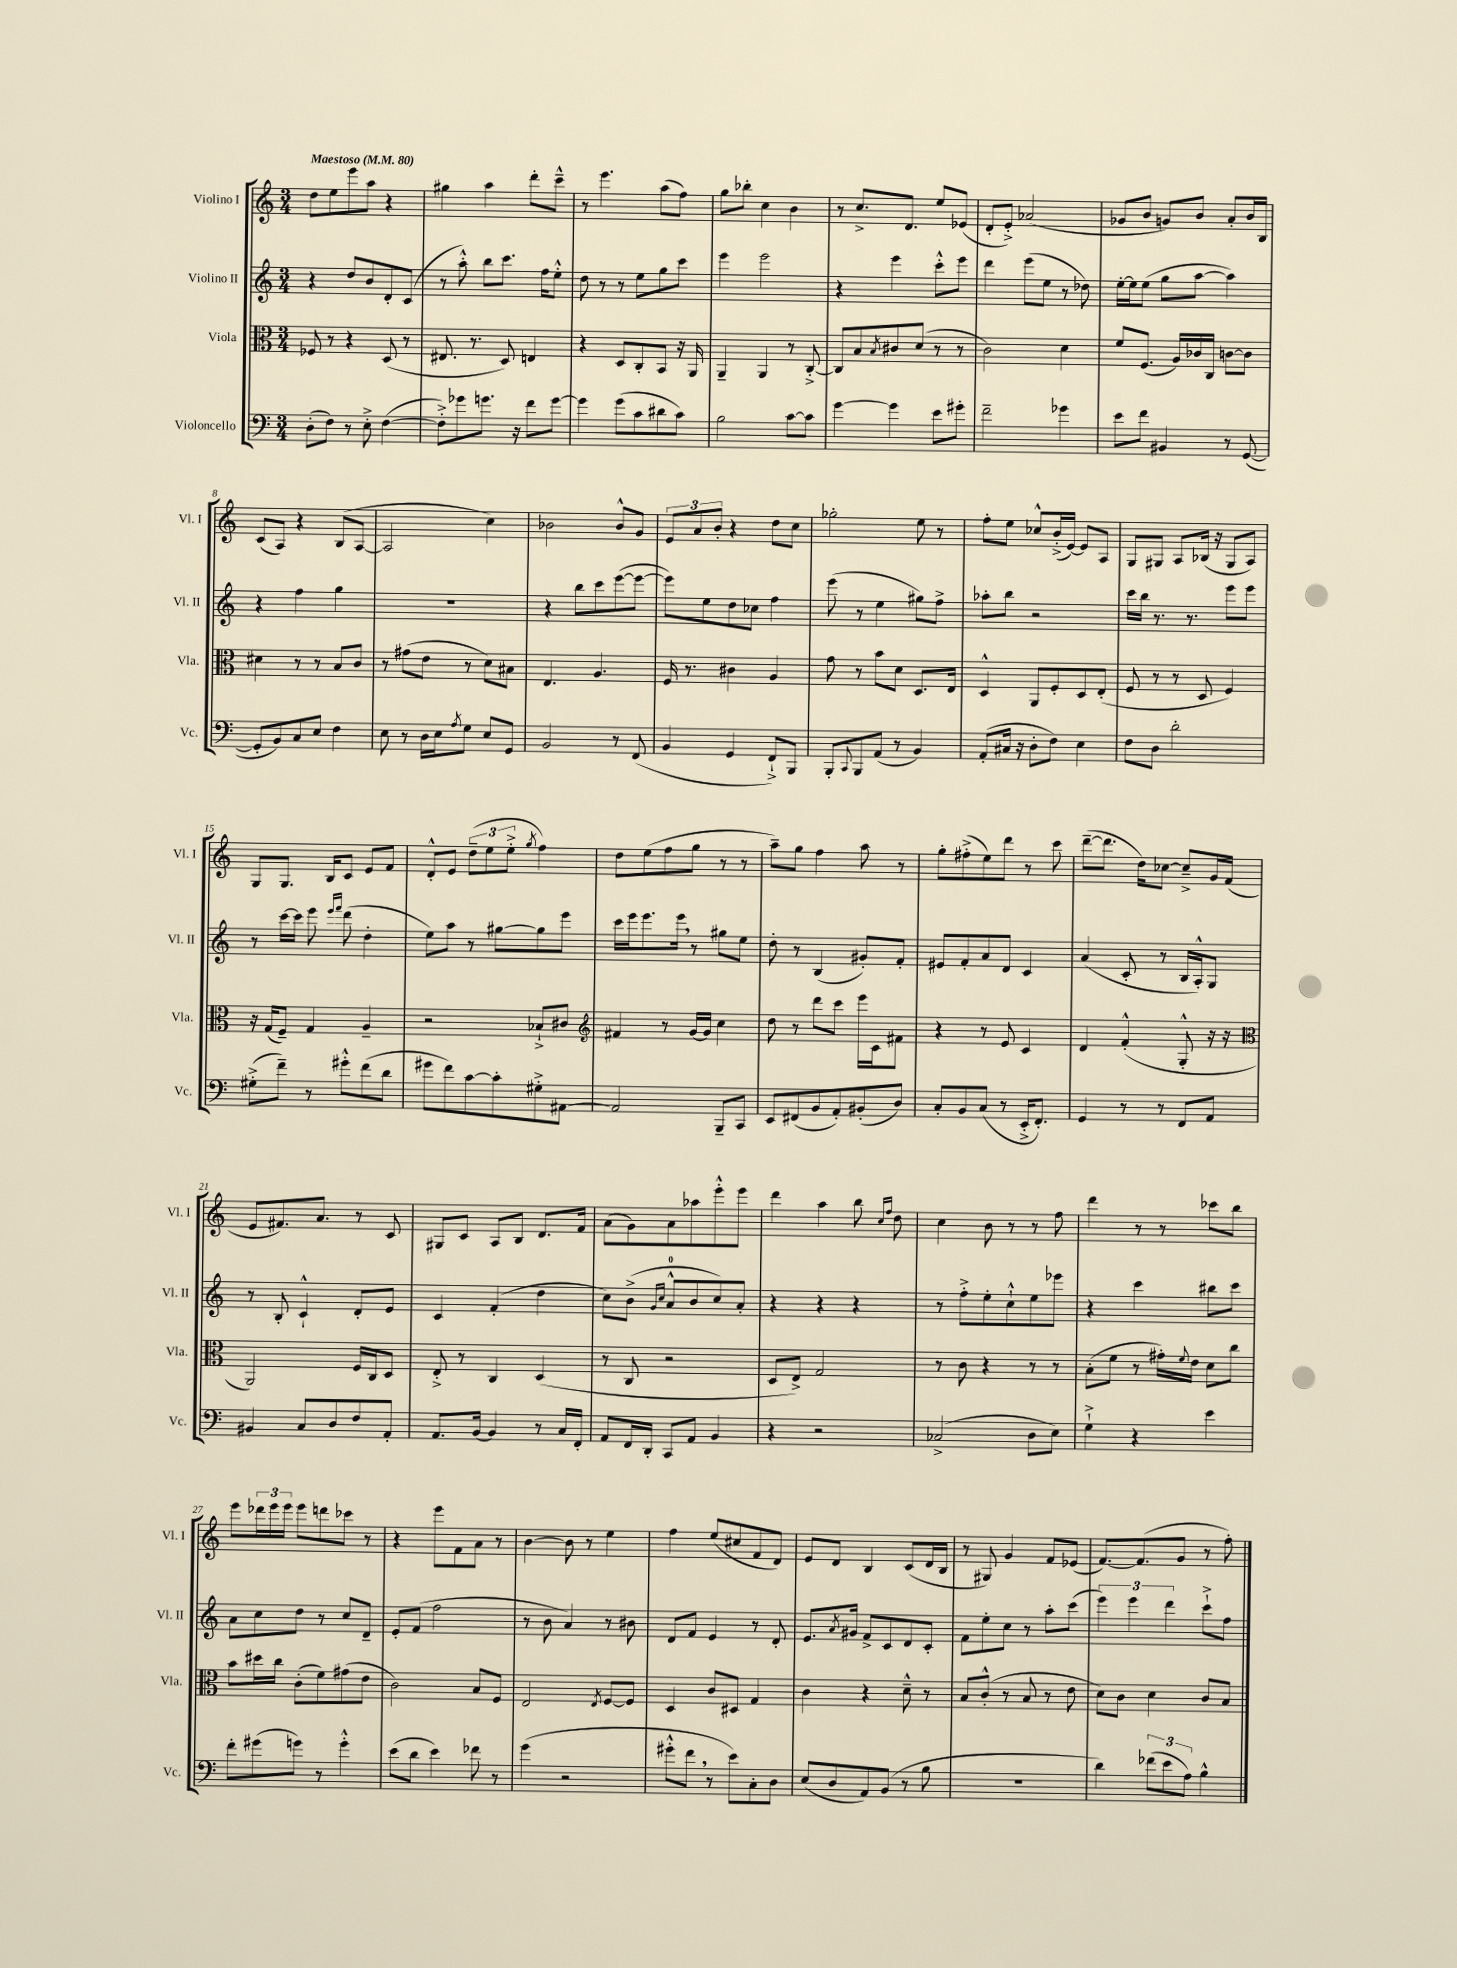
<<
\new StaffGroup <<
\new Staff = "s0" \with { instrumentName = "Violino I" shortInstrumentName = "Vl. I" } {
    \clef treble \key c \major \numericTimeSignature \time 3/4 \tempo "Maestoso" 4 = 80
    d''8 e''8 e'''8 a''8 r4 |
    gis''4 a''4 d'''8-. c'''8---^ |
    r8 e'''4. a''8( f''8) |
    g''8 bes''8-. c''4 b'4 |
    r8 c''8.-> d'8. e''8 ees'8( |
    d'8-. e'8-.->) aes'2( |
    ges'8 b'8 g'8) b'8 a'8-. b'16 b16 |
    c'8( a8) r4 b8( a8~ |
    a2 c''4) |
    bes'2 bes'8-^ g'8 |
    \tuplet 3/2 { e'8 a'8 b'8-. } r4 d''8 c''8 |
    ges''2-. e''8 r8 |
    f''8-. e''8 ces''8-^ b'16-.->( e'16~) e'8 a8 |
    g8 gis8 a8 bes16( r16 gis8 a8) |
    g8 g8. b16 c'8 e'8 f'8 |
    d'8-.-^ e'8 \tuplet 3/2 { d''8--( e''8 e''8-.-> } \acciaccatura { g''8 } f''4) |
    d''8 e''8( f''8 g''8 r8 r8 |
    a''8--) g''8 f''4 a''8 r8 |
    g''8-. fis''8-.->( e''8) d'''8 r8 c'''8 |
    d'''8~--( d'''8. d''16) ces''8~ ces''8---> g'16 f'16( |
    e'8 fis'8.) a'8. r8 c'8 |
    gis8 c'8 a8 b8 d'8. f'16 |
    a'8( g'8) a'8 aes''8 e'''8-.-^ e'''8 |
    d'''4 a''4 b''8 \grace { c''16 f''16 } d''8 |
    c''4 b'8 r8 r8 f''8 |
    d'''4 r8 r8 ces'''8 b''8 |
    e'''8 \tuplet 3/2 { des'''16 e'''16 e'''16 } e'''8 d'''8 ces'''8 r8 |
    r4 e'''8 f'8 a'8 r8 |
    b'4~ b'8 r8 e''4 |
    f''4 e''8( cis''8 f'8 d'8) |
    e'8 d'8 b4 c'8( d'16 b16 |
    r8 gis8) g'4 f'8 ees'8( |
    f'8.~) f'8.( g'8 r8 f''8-.) \bar "|." |
}
\new Staff = "s1" \with { instrumentName = "Violino II" shortInstrumentName = "Vl. II" } {
    \clef treble \key c \major \numericTimeSignature \time 3/4
    r4 d''8 b'8 d'8-. c'8( |
    r8 a''8-.-^) b''8 c'''8. f''16 e''8-.-^ |
    d''8 r8 r8 e''8 g''8 c'''8 |
    e'''4 e'''2 |
    r4 e'''4 c'''8-.-^ e'''8 |
    d'''4 e'''8( e''8 r8 des''8) |
    e''16~-. e''16 e''8( g''8 a''8~ a''4) |
    r4 f''4 g''4 |
    R2. |
    r4 b''8 c'''8 e'''8~( e'''8~ |
    e'''8) e''8 d''8 ces''8 f''4 |
    e'''8( r8 e''4 gis''8) f''8-> |
    aes''8-. b''8 r2 |
    c'''16 b''16 r8. r8. e'''8 e'''8 |
    r8 c'''16~ c'''16 e'''8 \grace { e'''16 f'''16 } d'''8( d''4-. |
    e''8) a''8 r8 gis''8~ gis''8 e'''8 |
    c'''16 e'''16 e'''8. e'''16 \breathe r8 gis''8 e''8 |
    d''8-. r8 b4( gis'8-.) f'8-. |
    eis'8 f'8-. a'8 d'8 c'4 |
    a'4( c'8-. r8 b16 a16-.-^) g8 |
    r8 b8-. c'4-!-^ d'8-. e'8 |
    c'4 f'4-.( d''4 |
    c''8) b'8->( \grace { g'16 c''16 } a'8-0-^ b'8 c''8) a'8-. |
    r4 r4 r4 |
    r8 f''8-.-> e''8-. c''8-!-^ e''8 ees'''8 |
    r4 c'''4 bis''8 c'''8 |
    a'8 c''8 d''8 r8 c''8 d'8-- |
    e'8-. f'8( f''2 |
    r8 b'8 a'4) r8 bis'8 |
    d'8 f'8 e'4 r8 d'8-. |
    e'8. \acciaccatura { a'8 } gis'16 f'8-> c'8 d'8 c'8-. |
    f'8 e''8-. c''8 r8 a''8-. c'''8( |
    \tuplet 3/2 { e'''4) e'''4 d'''4 } c'''8-!-> f''8 \bar "|." |
}
\new Staff = "s2" \with { instrumentName = "Viola" shortInstrumentName = "Vla." } {
    \clef alto \key c \major \numericTimeSignature \time 3/4
    fes8 r8 r4 d8( r8 |
    eis8. r8. d8) e4 |
    r4 d8 c8-. b,8 r16 a,16 |
    a,4-- a,4 r8 c8~-.-> |
    c8 b8 \acciaccatura { b8 } cis'8 d'8( r8 r8 |
    c'2) d'4 |
    f'8 f8.( a16) ces'16 c16 c'8~ c'8 |
    dis'4 r8 r8 b8 c'8 |
    r8 gis'8( e'8 r8 d'8) bis8 |
    e4. a4. |
    f16 r8. cis'4 a4 |
    g'8 r8 b'8 d'8 d8. e16 |
    d4-^ a,8 f8-. d8 e8-.( |
    f8 r8 r8 d8 f4) |
    r16 g16( f8--) g4 a4-- |
    r2 bes8-!-> cis'8 |
    \clef treble fis'4 r8 g'16~ g'16 c''4 |
    d''8 r8 d'''8 c'''8 e'''16 c'16 fis'8 |
    r4 r8 e'8 c'4 |
    d'4 f'4-.-^( g8-.-^ r16 r16 |
    \clef alto a,2) f16 c16 d8 |
    e8-.-> r8 c4 d4( |
    r8 c8 r2 |
    d8 e8->) g2 |
    r8 c'8 r4 r8 r8 |
    b8-.( f'8 r8 gis'16-.) \appoggiatura { f'8 } e'16 d'8 c''8 |
    b'8 dis''16 c''16 c'8-.( f'8) gis'8( e'8 |
    c'2) b8 f8 |
    e2 \acciaccatura { e8 } f8~ f8 |
    d4 c'8 dis8 g4 |
    c'4 r4 d'8---^ r8 |
    b8 c'8-.-^( r8 b8 r8 e'8 |
    d'8) c'8 d'4 c'8 b8 \bar "|." |
}
\new Staff = "s3" \with { instrumentName = "Violoncello" shortInstrumentName = "Vc." } {
    \clef bass \key c \major \numericTimeSignature \time 3/4
    d8-.( f8) r8 e8-.-> f4~( |
    f8-.->) ges'8 g'8. r16 f'8 g'8~ |
    g'4 g'8( c'8 dis'8 c'8) |
    b2 c'8~ c'8 |
    g'4~ g'4 e'8 gis'8-. |
    f'2-- ges'4 |
    e'8 f'8 bis,4 r8 g,8~( |
    g,8-. b,8) c8 e8 f4 |
    e8 r8 d16 e16 \acciaccatura { a8 } g8 e8 g,8 |
    b,2 r8 f,8( |
    b,4 g,4 f,8-!->) b,,8 |
    b,,8-. \appoggiatura { c,8 } b,,8 a,8( r8 b,4) |
    a,8-.( cis16 r16 d8-. f8) e4 |
    f8 d8 d'2-. |
    gis8-.->( f'8--) r8 gis'8-.-^ f'8( d'8 |
    gis'8 f'8) c'8~ c'8-. gis8-.-> ais,8~ |
    ais,2 b,,8-- c,8 |
    e,8 fis,8( b,8 a,8-.) bis,8-.( d8) |
    c8-. b,8 c8( r8 e,16-.-> f,8.-.) |
    g,4 r8 r8 f,8 a,8 |
    bis,4 c8 d8 f8 a,8-. |
    a,8. b,16~ b,4 r8 c16 f,16-. |
    a,8 f,16 d,16-. c,8 a,8 b,4 |
    r4 r2 |
    ces2->( d8 e8) |
    g4-!-> r4 e'4 |
    f'8-. gis'8( g'8) r8 g'4-.-^ |
    e'8( d'8 e'4) fes'8 r8 |
    g'4( r2 |
    gis'8-.-^ f'8 \breathe r8 e'8) c8-. d8 |
    e8( d8 a,8) b,8( r8 b8 |
    R2. |
    d'4) \tuplet 3/2 { fes'8( e'8 a8) } b4-^ \bar "|." |
}
>>
>>
